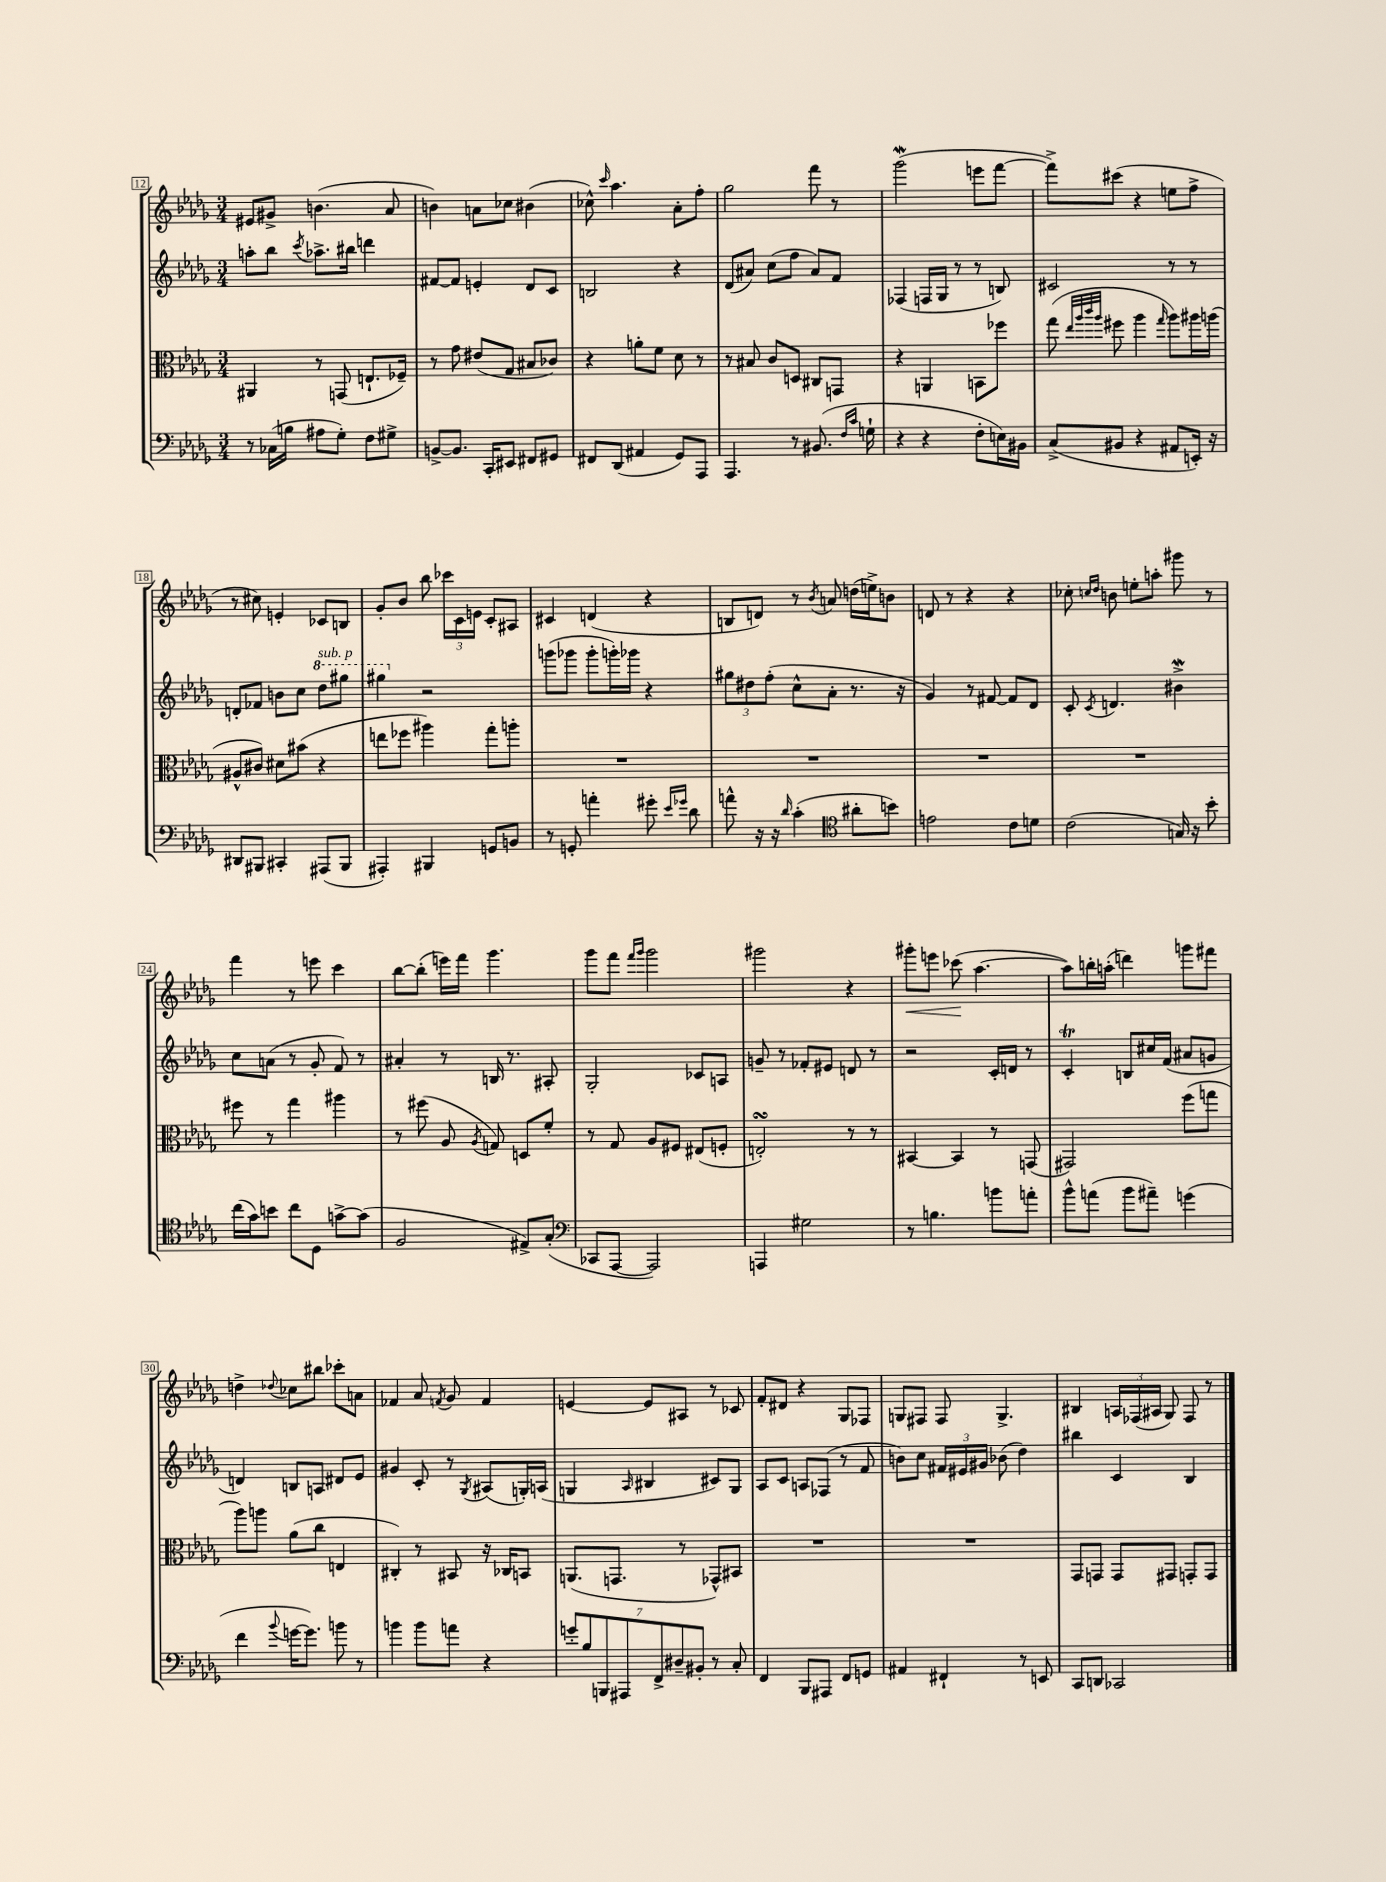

**kern	**kern	**kern	**kern
*staff4	*staff3	*staff2	*staff1
*clefF4	*clefC3	*clefG2	*clefG2
*k[b-e-a-d-g-]	*k[b-e-a-d-g-]	*k[b-e-a-d-g-]	*k[b-e-a-d-g-]
*M3/4	*M3/4	*M3/4	*M3/4
8r	4AA#	8aa'	8e#
(16C-	.	8bb-	8g#^
16B	.	.	.
.	.	8qccc	.
8A#	8r	8.aa-^	(4.b
8G-')	(8GG	.	.
.	.	16bb#	.
8F	8.E`	4ddd	.
8G#^	.	.	8a-
.	16F-~)	.	.
=	=	=	=
[8BB^	8r	[8f#	4b)
8.BB]	8g-	8f#]	.
.	(8e#	4e'	8a
16CC'	.	.	.
8EE#	8G-	.	8cc-
8FF#	8B#	8d-	(4b#
8GG#	8c-)	8c	.
=	=	=	=
8FF#	4r	2B	8cc-^^)
.	.	.	16qqccc
(8DD-	.	.	4.aa-
4AA#	8a'	.	.
.	8f	.	.
8GG-)	8d-	4r	8a-'
8AAA-	8r	.	8ff'
=	=	=	=
4.AAA-	8r	(8d-	2gg-
.	8B#	8a#)	.
.	8c	(8cc	.
8r	8D	8ff	.
(8.BB#	8C#	8a#)	8fff
.	8GG	8f	8r
16qqF	.	.	.
16qqc	.	.	.
16G`	.	.	.
=	=	=	=
4r	4r	(4F-	(2ggg-
4r	4AA	16F	.
.	.	16G-	.
.	.	8r	.
8F'	8BB	8r	8eee
16E)	8ff-	8B)	[8fff
16BB#	.	.	.
=	=	=	=
(8C^	(8gg-	2c#	8fff^])
.	32qqee-	.	.
.	32qqaa-	.	.
.	32qqccc	.	.
.	32qqaa-	.	.
8BB#	8ff#	.	(8ccc#
4r	4aa-	.	4r
.	16qqgg-	.	.
8AA#	8aa-)	8r	8ee
16EE')	16aa#	8r	8ff^
16r	(16aa	.	.
=	=	=	=
8DD#	8A#^^	8d'	8r
8BBB#	8c#)	8f-	8cc#)
4CC#'	8d#	8b	4e'
.	(8b#	8cc	.
(8AAA#	4r	8ddd-	8c-
8BBB#	.	8ggg#	8B
=	=	=	=
4AAA#')	8ee	4ggg#	8g-'
.	8ff-	.	8b-
4BBB#	4aa#)	2r	8bb-
.	.	.	24ccc-
.	.	.	24c
.	.	.	24e
8GG	8gg-'	.	8c'
8BB	8aa'	.	8A#
=	=	=	=
8r	2.r	(8ggg	4c#
8GG'	.	8ggg-	.
4a'	.	8ggg-'	(4d
.	.	16ggg')	.
.	.	16ggg-	.
8g#'	.	4r	4r
16qqe-	.	.	.
16qqg-	.	.	.
8d-	.	.	.
=	=	=	=
8a^^	2.r	12gg#	8B
.	.	12dd#	.
16r	.	.	8d)
.	.	(12ff'	.
16r	.	.	.
16qqd-	.	.	.
(4c'	.	8cc^^	8r
.	.	.	8qb-
.	.	8a-'	8a
*clefC4	*	*	*
8a#'	.	8.r	(16dd
.	.	.	16ee^)
8b)	.	.	8b
.	.	16r	.
=	=	=	=
2e	2.r	4g-)	8d
.	.	.	8r
.	.	8r	4r
.	.	[8f#	.
8c	.	8f#]	4r
8d	.	8d-	.
=	=	=	=
(2c	2.r	8c'	8cc-'
.	.	.	16qqcc
.	.	8qc	16qqdd-
.	.	4.d	8b
.	.	.	8ee'
.	.	.	8aa'
16G)	.	4b#^	8ggg#
16r	.	.	.
8b-'	.	.	8r
=	=	=	=
(16cc	8ff#	8cc	4fff
16g-)	.	.	.
8b	8r	(8a	.
8cc	4gg-	8r	8r
8D-	.	8g-'	8eee
[8g^	4aa#	8f)	4ccc
(8g]	.	8r	.
=	=	=	=
2F	8r	4a#'	[8bb-
.	(8ff#	.	(8bb-']
.	8A-	8r	16eee)
.	.	.	16fff
.	8qA-	.	.
.	8G)	16B	4.ggg-
.	.	8.r	.
8E#^)	8D	.	.
(8G-'	8f'	8A#'	.
=	=	=	=
*clefF4	*	*	*
8CC-	8r	2G-'	8ggg-
[8AAA-	8G-	.	8fff
.	.	.	16qqfff
.	.	.	16qqggg-
2AAA-])	8A-	.	2ggg-
.	8F#	.	.
.	(8E#	8c-	.
.	8F'	8A	.
=	=	=	=
4AAA	2E')	8g~	2ggg#
.	.	8r	.
2G#	.	8f-'	.
.	.	8e#	.
.	8r	8d	4r
.	8r	8r	.
=	=	=	=
8r	[4BB#	2r	8ggg#'
4.B	.	.	8eee
.	4BB#]	.	(8ccc-
.	.	.	[4.aa-
8b	8r	16c'	.
.	.	16d	.
8a'	(8GG	8r	.
=	=	=	=
8b-^^	2GG#)	4c'	8aa-])
(8a	.	.	16bb'
.	.	.	(16aa'
8b-	.	8B	4ddd)
8a#~)	.	16cc#	.
.	.	(16f	.
(4g	(8ff	8a#	8ggg
.	8gg	8g	8fff#
=	=	=	=
4f	8aa-)	4d)	4dd^
.	8aa	.	.
8qqb-	.	.	8qqdd-
[16g	(8a-	8B	8cc-
8.g])	.	.	.
.	8cc	8A	8bb#
8b	4E	8d#	8ccc-'
8r	.	8e-	8a
=	=	=	=
4b	4C#')	4g#	4f-
8b	8r	8c'	8a-
.	.	.	8qf
8a	8BB#	8r	8g-
.	.	8qG-	.
4r	16r	(8A#	4f
.	16C-	.	.
.	8BB	16G')	.
.	.	(16A	.
=	=	=	=
14g'	(8.AA	4G	[4e
14B-	.	.	.
14BBB	.	.	.
.	8.GG	.	.
14AAA#	.	.	.
.	.	16qqA-	.
.	.	4B#	8e]
14FF^	.	.	.
14D#~	.	.	.
.	8r	.	8A#
14BB#'	.	.	.
8r	8GG-^^)	8c#)	8r
8C'	8BB#	8G	8c-
=	=	=	=
4FF	2.r	8A-	8f'
.	.	8c	8d#
8BBB-	.	8A	4r
8AAA#	.	(8F-	.
8FF	.	8r	8G-
8GG	.	8f	8F-
=	=	=	=
4AA#	2.r	8b)	8G
.	.	8cc	8F#
4FF#`	.	24f#	8F#
.	.	24e#	.
.	.	24g#	.
.	.	(8b-	4.G^
8r	.	4dd-)	.
8EE	.	.	.
=	=	=	=
8CC	8GG-	4bb#	4B#
8DD	8GG	.	.
2CC-	8GG	4c	24A
.	.	.	(24F-
.	.	.	24A#
.	8GG#	.	8G-)
.	8GG'	4B-	8F-
.	8GG	.	8r
==	==	==	==
*-	*-	*-	*-
